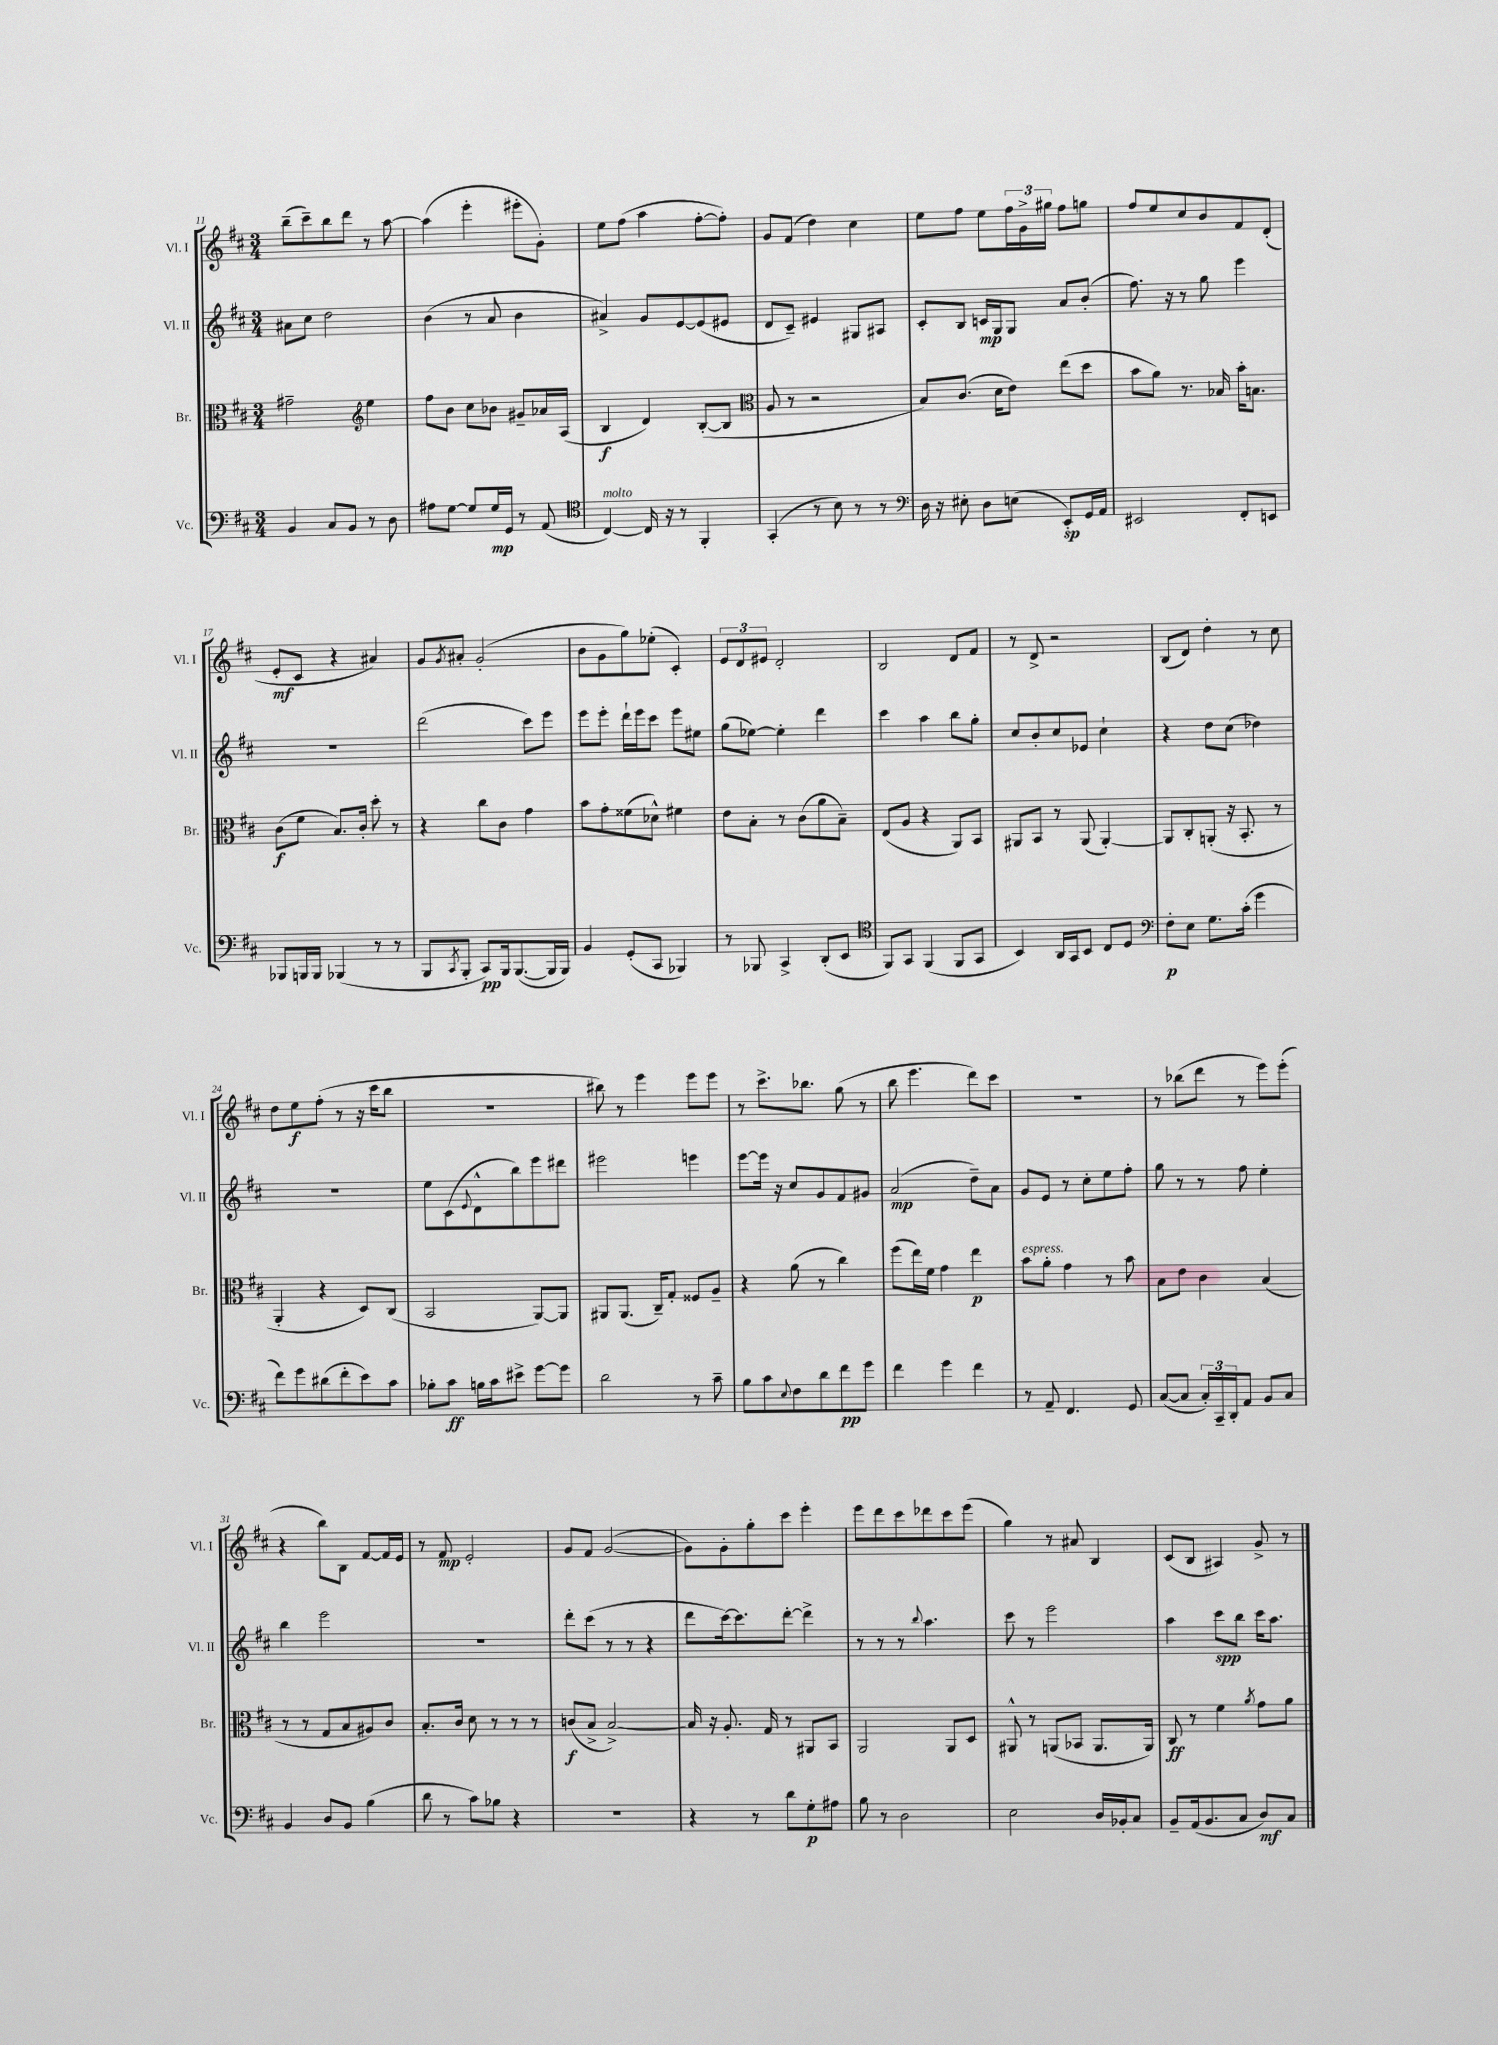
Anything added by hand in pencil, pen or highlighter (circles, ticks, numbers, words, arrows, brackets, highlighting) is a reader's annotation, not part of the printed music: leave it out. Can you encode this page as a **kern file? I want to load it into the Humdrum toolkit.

**kern	**dynam	**kern	**dynam	**kern	**dynam	**kern	**dynam
*part4	*part4	*part3	*part3	*part2	*part2	*part1	*part1
*staff4	*staff4	*staff3	*staff3	*staff2	*staff2	*staff1	*staff1
*I"Vc.	*	*I"Br.	*	*I"Vl. II	*	*I"Vl. I	*
*I'Vc.	*	*I'Br.	*	*I'Vl. II	*	*I'Vl. I	*
*clefF4	*	*clefC3	*	*clefG2	*	*clefG2	*
*k[f#c#]	*	*k[f#c#]	*	*k[f#c#]	*	*k[f#c#]	*
*M3/4	*	*M3/4	*	*M3/4	*	*M3/4	*
=11	=11	=11	=11	=11	=11	=11	=11
4BB/	.	2g#X~\	.	8a#X\L	.	(8bb~\L	.
.	.	.	.	8cc#\J	.	8ccc#~\)	.
8C#/L	.	.	.	2dd\	.	8bb\	.
8BB/J	.	.	.	.	.	8ddd\J	.
*	*	*clefG2	*	*	*	*	*
8r	.	4ee\	.	.	.	8r	.
8D\	.	.	.	.	.	[8aa\	.
=12	=12	=12	=12	=12	=12	=12	=12
8A#X\L	.	8ff#\L	.	(4b\	.	(4aa\]	.
[8G\J	.	8b\J	.	.	.	.	.
8G/L]	.	8cc#\L	.	8r	.	4eee'\	.
16G/L	mp	8b-X\J	.	8a/	.	.	.
16GG/JJ	.	.	.	.	.	.	.
8r	.	8g#X~/L	.	4b\	.	8eee#X'\L	.
(8AA/	.	16a-X/L	.	.	.	8g'\J)	.
.	.	(16A/JJ	.	.	.	.	.
=13	=13	=13	=13	=13	=13	=13	=13
*clefC4	*	*	*	*	*	*	*
!LO:TX:a:i:t=molto	!	!	!	!	!	!	!
[4C#/)	.	4B/	f	4a#X^/)	.	8ee\L	.
.	.	.	.	.	.	(8ff#\J	.
16C#/]	.	4d/)	.	8g/L	.	4aa\	.
16r	.	.	.	.	.	.	.
8r	.	.	.	[8e/	.	.	.
4FF#'/	.	([8B'/L	.	(8e/]	.	[8ff#'\L	.
.	.	8B/J]	.	8e#X/J	.	8ff#'\J])	.
=14	=14	=14	=14	=14	=14	=14	=14
*	*	*clefC3	*	*	*	*	*
(4GG'/	.	8A/	.	8d/L	.	8g/L	.
.	.	8r	.	8c#~/J)	.	(8f#/J	.
8r	.	2r	.	4e#X/	.	4dd\)	.
8B\)	.	.	.	.	.	.	.
8r	.	.	.	8G#X/L	.	4cc#\	.
8r	.	.	.	8A#X/J	.	.	.
=15	=15	=15	=15	=15	=15	=15	=15
*clefF4	*	*	*	*	*	*	*
16D\	.	8B/L)	.	8c#'/L	.	8ee\L	.
16r	.	.	.	.	.	.	.
8E#X'\	.	(8.c#/J	.	8B/J	.	8ff#\J	.
8D\L	.	.	.	16cn/LL	mp	8ee\L	.
.	.	16d\KL	.	16G/J	.	.	.
(8En\J	.	8e\J)	.	8G/J	.	24ff#\L	.
.	.	.	.	.	.	24g^\	.
.	.	.	.	.	.	24gg#X\JJ	.
8EE'/L)	sp	(8ee\L	.	8a/L	.	8ff#\L	.
16GG/L	.	8dd\J	.	(8b'/J	.	8ggn\J	.
16AA/JJ	.	.	.	.	.	.	.
=16	=16	=16	=16	=16	=16	=16	=16
2EE#X/	.	8b\L	.	8.ff#\)	.	8ff#/L	.
.	.	8a\J)	.	.	.	8ee/	.
.	.	.	.	16r	.	.	.
.	.	8.r	.	8r	.	8cc#/	.
.	.	.	.	8gg\	.	8b/	.
.	.	16B-X/	.	.	.	.	.
8FF#'/L	.	16b'\KL	.	4eee\	.	8f#/	.
.	.	8.Bn\J	.	.	.	.	.
8EEn/J	.	.	.	.	.	(8d'/J	.
!!LO:LB:g=z
=17	=17	=17	=17	=17	=17	=17	=17
8BBB-X/L	.	(8c#\L	f	2.r	.	8e'/L	mf
16BBBn/L	.	8f#\J	.	.	.	8c#/J	.
16BBB/JJ	.	.	.	.	.	.	.
(4BBB-X/	.	8.B/L)	.	.	.	4r	.
.	.	16c#'/Jk	.	.	.	.	.
8r	.	8dd'\	.	.	.	4a#X/)	.
8r	.	8r	.	.	.	.	.
=18	=18	=18	=18	=18	=18	=18	=18
8BBB/L	.	4r	.	(2ddd\	.	8g/L	.
8qCC#/	.	.	.	.	.	8qg/	.
8BBB'/J	.	.	.	.	.	8a#X'/J	.
8CC#/L)	pp	8cc#\L	.	.	.	(2g'/	.
16BBB/k	.	8c#\J	.	.	.	.	.
([8.BBB/	.	.	.	.	.	.	.
.	.	4g\	.	8ccc#\L)	.	.	.
16BBB/L]	.	.	.	8eee\J	.	.	.
16BBB/JJ)	.	.	.	.	.	.	.
=19	=19	=19	=19	=19	=19	=19	=19
4BB/	.	8b\L	.	8eee\L	.	8b\L	.
.	.	8g'\	.	8eee'\J	.	8g\	.
(8GG'/L	.	(8f##X\	.	16ddd`\LL	.	8gg\)	.
.	.	.	.	16eee\J	.	.	.
8CC#/J	.	8d-X^^\J)	.	8ccc#\J	.	(8ee-X'\J	.
4BBB-X/)	.	4f#X\	.	8eee\L	.	4c#'/)	.
.	.	.	.	8ee#X\J	.	.	.
=20	=20	=20	=20	=20	=20	=20	=20
8r	.	8e\L	.	(8gg\L	.	12e/L	.
.	.	.	.	.	.	12d/	.
8BBB-X/	.	8B'\J	.	[8ee-X\J)	.	.	.
.	.	.	.	.	.	12e#X/J	.
4CC#^/	.	8r	.	4ee-'\]	.	2d'/	.
.	.	(8c#\L	.	.	.	.	.
(8DD'/L	.	8a\	.	4ddd\	.	.	.
8EE/J	.	8B~\J)	.	.	.	.	.
=21	=21	=21	=21	=21	=21	=21	=21
*clefC4	*	*	*	*	*	*	*
8FF#/L)	.	(8E/L	.	4ccc#\	.	2B/	.
8GG/J	.	8A/J	.	.	.	.	.
(4FF#/	.	4r	.	4aa\	.	.	.
8FF#/L	.	8AA/L)	.	8bb\L	.	8d/L	.
8GG/J	.	8BB/J	.	8gg'\J	.	8f#/J	.
=22	=22	=22	=22	=22	=22	=22	=22
4BB/)	.	8AA#X/L	.	8cc#/L	.	8r	.
.	.	8BB/J	.	8b'/	.	8d^/	.
16AA/LL	.	8r	.	8cc#/	.	2r	.
16GG/J	.	.	.	.	.	.	.
8BB/J	.	(8AA#/	.	8e-X/J	.	.	.
8C#/L	.	[4AA#'/)	.	4cc#`\	.	.	.
8D/J	.	.	.	.	.	.	.
=23	=23	=23	=23	=23	=23	=23	=23
*clefF4	*	*	*	*	*	*	*
8F#'\L	p	8AA#/L]	.	4r	.	(8B/L	.
8E\J	.	8C#'/	.	.	.	8d/J)	.
8.G\L	.	(8AAn'/J	.	8dd\L	.	4dd'\	.
.	.	16r	.	(8cc#\J	.	.	.
(16c#'\Jk	.	8.BB'/	.	.	.	.	.
4g\	.	.	.	4dd-X\)	.	8r	.
.	.	8r	.	.	.	8cc#\	.
!!LO:LB:g=z
=24	=24	=24	=24	=24	=24	=24	=24
8f#\L)	.	4AA'/	.	2.r	.	8dd\L	.
8g\	.	.	.	.	.	8ee\	f
(8d#X\	.	4r	.	.	.	(8ff#'\J	.
8f#'\	.	.	.	.	.	8r	.
8e\)	.	8D/L)	.	.	.	16r	.
.	.	.	.	.	.	16ccc#\KL	.
8c#\J	.	(8C#/J	.	.	.	8bb\J	.
=25	=25	=25	=25	=25	=25	=25	=25
8B-X'\L	.	2BB/	.	8ee\L	.	2.r	.
8c#\J	ff	.	.	(8c#\	.	.	.
.	.	.	.	8qqe/	.	.	.
16Bn\LL	.	.	.	8d^^\	.	.	.
16c#\J	.	.	.	.	.	.	.
8e#X^\J	.	.	.	8bb\)	.	.	.
[8g\L	.	[8AA/L)	.	8eee\	.	.	.
8g\J]	.	8AA/J]	.	8ddd#X\J	.	.	.
=26	=26	=26	=26	=26	=26	=26	=26
2d\	.	8AA#X/L	.	2eee#X\	.	8bb#X\)	.
.	.	(8.AA#/J	.	.	.	8r	.
.	.	.	.	.	.	4eee\	.
.	.	16C#~/KL)	.	.	.	.	.
.	.	8G'/J	.	.	.	.	.
8r	.	8F##X/L	.	4eeen\	.	8eee\L	.
8c#~\	.	8A~/J	.	.	.	8eee\J	.
=27	=27	=27	=27	=27	=27	=27	=27
8B\L	.	4r	.	[8eee\L	.	8r	.
8c#\	.	.	.	16eee\Jk]	.	8.ccc#^\L	.
.	.	.	.	16r	.	.	.
8qqE/	.	.	.	.	.	.	.
8F#\	.	(8a\	.	8cc#/L	.	.	.
.	.	.	.	.	.	8.bb-X\J	.
8d\	.	8r	.	8g/	.	.	.
8f#\	pp	4cc#\)	.	8f#/	.	(8gg\	.
8g\J	.	.	.	8g#X/J	.	8r	.
=28	=28	=28	=28	=28	=28	=28	=28
4f#\	.	(8ff#\L	.	(2a/	mp	8bb\	.
.	.	16ee\L)	.	.	.	4.eee\	.
.	.	16f#\JJ	.	.	.	.	.
4g\	.	4g\	.	.	.	.	.
4f#\	.	4ee\	p	8dd~\L)	.	8ddd\L)	.
.	.	.	.	8a\J	.	8ccc#\J	.
=29	=29	=29	=29	=29	=29	=29	=29
!	!	!LO:TX:a:i:t=espress.	!	!	!	!	!
8r	.	8b\L	.	8g/L	.	2.r	.
8AA~/	.	8a'\J	.	8e/J	.	.	.
4.FF#/	.	4g\	.	8r	.	.	.
.	.	.	.	8cc#'\L	.	.	.
.	.	8r	.	8ee\	.	.	.
8GG/	.	8b\	.	8ff#'\J	.	.	.
=30	=30	=30	=30	=30	=30	=30	=30
([8C#/L	.	8B\L	.	8gg\	.	8r	.
8C#/J]	.	8e\J	.	8r	.	(8bb-X\L	.
24C#'/LL)	.	4c#\	.	8r	.	8ddd\J	.
24CC#~/	.	.	.	.	.	.	.
24DD'/J	.	.	.	.	.	.	.
8AA/J	.	.	.	8ff#\	.	8r	.
8BB/L	.	(4B/	.	4ee'\	.	8eee\L)	.
8C#/J	.	.	.	.	.	(8eee'\J	.
!!LO:LB:g=z
=31	=31	=31	=31	=31	=31	=31	=31
4BB/	.	8r	.	4bb\	.	4r	.
.	.	8r	.	.	.	.	.
8D/L	.	8G/L	.	2eee\	.	8bb\L)	.
8BB/J	.	8B/	.	.	.	8B\J	.
(4B\	.	8A#X/)	.	.	.	[8f#/L	.
.	.	8c#/J	.	.	.	16f#/L]	.
.	.	.	.	.	.	16e/JJ	.
=32	=32	=32	=32	=32	=32	=32	=32
8d\	.	8.B'/L	.	2.r	.	8r	.
8r	.	.	.	.	.	8f#/	mp
.	.	16c#/Jk	.	.	.	.	.
8c#\L)	.	8d\	.	.	.	2e'/	.
8B-X\J	.	8r	.	.	.	.	.
4r	.	8r	.	.	.	.	.
.	.	8r	.	.	.	.	.
=33	=33	=33	=33	=33	=33	=33	=33
2.r	.	(8cn/L	f	8ddd'\L	.	8g/L	.
.	.	8B^/J	.	(8ccc#\J	.	8f#/J	.
.	.	[2B^/)	.	8r	.	([2g/	.
.	.	.	.	8r	.	.	.
.	.	.	.	4r	.	.	.
=34	=34	=34	=34	=34	=34	=34	=34
4r	.	16B/]	.	8ddd\L	.	8g\L])	.
.	.	16r	.	.	.	.	.
.	.	8.A'/	.	[16ccc#\k)	.	8g'\	.
.	.	.	.	8.ccc#\]	.	.	.
8r	.	.	.	.	.	8gg'\	.
.	.	16G/	.	.	.	.	.
8d\L	.	8r	.	[8ddd'\J	.	8ccc#\J	.
8G'\	p	8AA#X/L	.	4ddd^\]	.	4eee'\	.
8A#X\J	.	8BB/J	.	.	.	.	.
=35	=35	=35	=35	=35	=35	=35	=35
8B\	.	2AA/	.	8r	.	8eee\L	.
8r	.	.	.	8r	.	8ddd\	.
2D\	.	.	.	8r	.	8ccc#\	.
.	.	.	.	8qqbb/	.	.	.
.	.	.	.	4.aa\	.	8ddd-X\	.
.	.	8AA/L	.	.	.	8ccc#\	.
.	.	8D/J	.	.	.	(8eee\J	.
=36	=36	=36	=36	=36	=36	=36	=36
2E\	.	8AA#X^^/	.	8ccc#\	.	4gg\)	.
.	.	8r	.	8r	.	.	.
.	.	(8AAn/L	.	2eee\	.	8r	.
.	.	8BB-X/J	.	.	.	8a#X/	.
16D/LL	.	8.AA/L	.	.	.	4B/	.
16BB-X'/J	.	.	.	.	.	.	.
8C#/J	.	.	.	.	.	.	.
.	.	16AA/Jk)	.	.	.	.	.
=37	=37	=37	=37	=37	=37	=37	=37
8BB~/L	.	8C#/	ff	4aa\	.	(8c#/L	.
(16AA/k	.	8r	.	.	.	8B/J	.
8.BB/	.	.	.	.	.	.	.
.	.	4f#\	.	8ccc#\L	spp	4A#X/)	.
8C#/J	.	.	.	8bb\J	.	.	.
.	.	8qa/	.	.	.	.	.
8D/L)	mf	8g\L	.	16ccc#\KL	.	8g^/	.
.	.	.	.	8.aa\J	.	.	.
8C#/J	.	8a\J	.	.	.	8r	.
==	==	==	==	==	==	==	==
*-	*-	*-	*-	*-	*-	*-	*-
